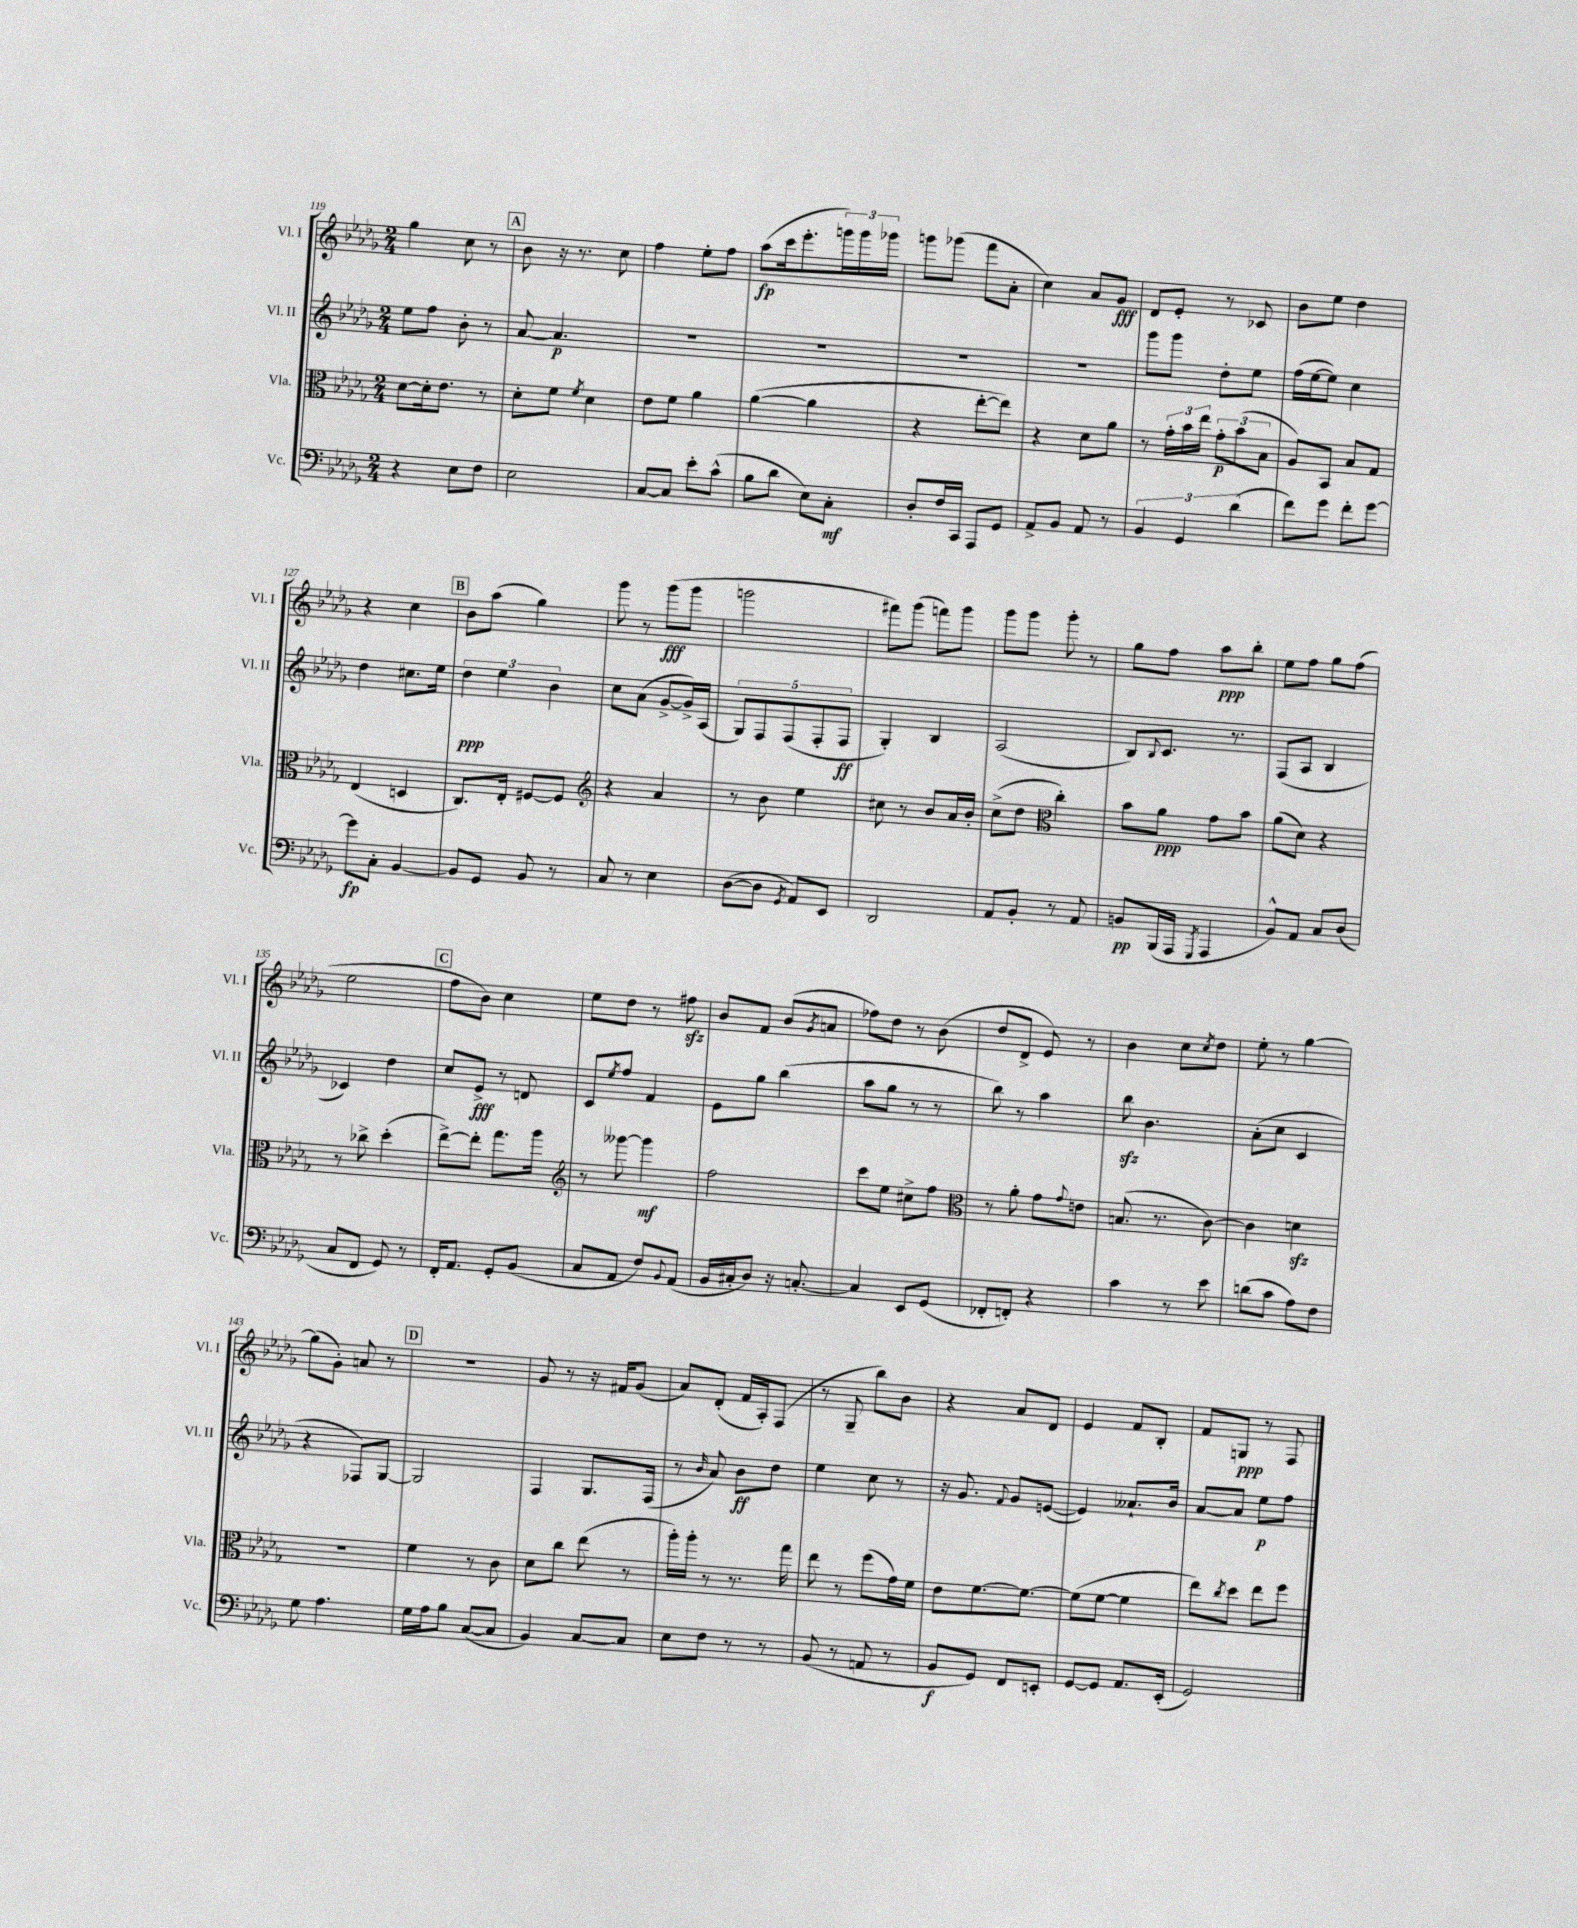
<<
\new StaffGroup <<
\new Staff = "s0" \with { instrumentName = "Vl. I" shortInstrumentName = "Vl. I" } {
    \clef treble \key des \major \numericTimeSignature \time 2/4
    ges''4 c''8 r8 |
    \mark \markup { \box "A" } bes'8 r16 r8. c''8 |
    f''4 ees''8-. f''8 |
    aes''8\fp( c'''16 ees'''8.-. \tuplet 3/2 { g'''16) g'''16 ges'''16 } |
    g'''8 ges'''8( f'''8 aes'8-. |
    c''4) aes'8 ges'8\fff |
    des'8 ees'8-. r8 ces'8 |
    bes'8 ees''8 des''4 |
    r4 c''4 |
    \mark \markup { \box "B" } bes'8 aes''8( ges''4) |
    ges'''8 r8 ges'''8\fff( ges'''8 |
    g'''2 |
    fis'''8) ges'''8( f'''8) ges'''8 |
    ges'''8 ges'''8 ges'''8-. r8 |
    ges''8 f''8 aes''8\ppp bes''8-. |
    ees''8 f''8 ges''8 f''8( |
    ees''2 |
    \mark \markup { \box "C" } f''8 bes'8) c''4 |
    ees''8 des''8 r8 fis''8\sfz |
    bes'8 f'8 bes'8( \acciaccatura { ges'8 } a'8 |
    fes''8) des''8 r8 bes'8( |
    des''8 des'8-> ees'8) r8 |
    bes'4 c''8 \acciaccatura { c''8 } des''8 |
    ees''8-. r8 ges''4~ |
    ges''8( ges'8-.) a'8 r8 |
    \mark \markup { \box "D" } r2 |
    ges'8 r8 r16 fis'16 ges'8( |
    aes'8) des'8-.( f'16 aes16-.) f8( |
    r8 ges8-- bes''8) bes'8 |
    r4 aes'8 des'8 |
    ees'4 f'8 bes8-. |
    f'8 g8\ppp r8 f8 \bar "|." |
}
\new Staff = "s1" \with { instrumentName = "Vl. II" shortInstrumentName = "Vl. II" } {
    \clef treble \key des \major \numericTimeSignature \time 2/4
    ees''8 f''8 bes'8-. r8 |
    \mark \markup { \box "A" } aes'8~ aes'4.\p |
    R2 |
    R2 |
    R2 |
    R2 |
    ges'''8 ges'''8 des''8-. ees''8 |
    f''16( ees''16~ ees''8) c''4 |
    des''4 cis''8. ees''16 |
    \mark \markup { \box "B" } \tuplet 3/2 { des''4\ppp ees''4 bes'4 } |
    c''8 aes'8( ges'8~-> ges'16->) aes16( |
    \tuplet 5/4 { ges8) f8 f8( f8-. f8\ff } |
    ges4-.) bes4 |
    aes2( |
    bes8) \appoggiatura { bes8 } c'8. r8. |
    f8( aes8 bes4 |
    ces'4) des''4 |
    \mark \markup { \box "C" } c''8 ees'8->\fff r8 d'8 |
    c'8 \acciaccatura { ees''8 } f''8 f'4 |
    ees'8 ges''8 bes''4( |
    aes''8 ges''8 r8 r8 |
    bes''8) r8 aes''4 |
    bes''8\sfz bes'4. |
    aes'8-.( c''8 c'4 |
    r4 fes8) ges8~ |
    \mark \markup { \box "D" } ges2 |
    f4 ges8. f16( |
    r8 \grace { bes'16 } aes'8) bes'8\ff des''8 |
    ees''4 c''8 r8 |
    r16 ges'8. \appoggiatura { f'8 } ges'8 e'8~( |
    e'4) aeses'8.-! bes'16 |
    aes'8~ aes'8 ees''8\p f''8 \bar "|." |
}
\new Staff = "s2" \with { instrumentName = "Vla." shortInstrumentName = "Vla." } {
    \clef alto \key des \major \numericTimeSignature \time 2/4
    des'8~ des'16-. ees'8. r8 |
    \mark \markup { \box "A" } des'8-. f'8 \acciaccatura { f'8 } des'4 |
    ees'8 f'8 aes'4 |
    aes'4~( aes'4 |
    r4 ees''8~-. ees''8) |
    r4 des'8 aes'8 |
    r8 \tuplet 3/2 { ges'16-. bes'16 ees''16 } \tuplet 3/2 { ges'8-.\p bes'8( bes8 } |
    aes8) bes,8 bes8 ges8 |
    ees4( d4 |
    \mark \markup { \box "B" } c8.) ees16-. fis8~ fis8 |
    \clef treble r4 aes'4 |
    r8 bes'8 ees''4 |
    cis''8 r8 bes'8 aes'16 bes'16-. |
    c''8->( des''8 \clef alto c''4-.) |
    bes'8 aes'8\ppp ges'8 bes'8 |
    aes'8( des'8) r4 |
    r8 ces''8-> des''4-.( |
    \mark \markup { \box "C" } ees''8~->) ees''8-. ges''8. aes''16 |
    \clef treble r8 geses'''8~ geses'''4\mf |
    f''2 |
    c'''8 ees''8 cis''8-> f''8 |
    \clef alto r8 aes'8-. ges'8 \appoggiatura { ges'8 } e'8 |
    b8.( r8. c'8~) |
    c'4 d'4\sfz |
    R2 |
    \mark \markup { \box "D" } f'4 r8 c'8 |
    des'8 c''8 ees''8( r8 |
    aes''16-.) aes''16-. r8 r8. ges''16 |
    ees''8 r8 f''8( ges'16) f'16 |
    ees'8 f'8.~ f'8.~ |
    f'8( f'8~ f'4 |
    ees''8) \acciaccatura { c''8 } des''8 ees''8 f''8 \bar "|." |
}
\new Staff = "s3" \with { instrumentName = "Vc." shortInstrumentName = "Vc." } {
    \clef bass \key des \major \numericTimeSignature \time 2/4
    r4 ees8 f8 |
    \mark \markup { \box "A" } ees2 |
    c8~ c8 ees'8-. c'8-^( |
    bes8 des'8 ees8) c8-.\mf |
    des8-. f16 c,16 aes,,8 ges,8 |
    aes,8-> bes,8 aes,8 r8 |
    \tuplet 3/2 { bes,4 ges,4 des'4( } |
    f'8) ges'8 f'8-. ges'8~ |
    ges'8\fp c8-. bes,4~ |
    \mark \markup { \box "B" } bes,8 ges,8 bes,8 r8 |
    c8 r8 ees4 |
    des8~( des8 \acciaccatura { ges,8 } aes,8) ees,8 |
    des,2 |
    aes,8 bes,8-. r8 aes,8 |
    b,8\pp bes,,16( aes,,16 \acciaccatura { ges,,8 } aes,,4 |
    bes,8-^) aes,8 c8 des8( |
    c8 f,8 ges,8) r8 |
    \mark \markup { \box "C" } f,16-. aes,8. ges,8-. bes,8( |
    c8 aes,8 f8) \appoggiatura { bes,8 } aes,8( |
    bes,16 cis16-. des8) r16 c8.~-. |
    c4 ees,8 ges,8( |
    fes,8-. f,8-.) r4 |
    c'4 r8 ees'8 |
    d'8( c'8 aes8) f8 |
    ges8 aes4. |
    \mark \markup { \box "D" } ges16 aes16 bes8 c8~( c8 |
    bes,4) c8~ c8 |
    ees8 f8 r8 r8 |
    bes,8( r8 a,8 r8 |
    bes,8\f ges,8) f,8 e,8-. |
    ges,8~ ges,8 aes,8. ees,16-.( |
    ges,2) \bar "|." |
}
>>
>>
\layout { \context { \Score currentBarNumber = #119 } }
